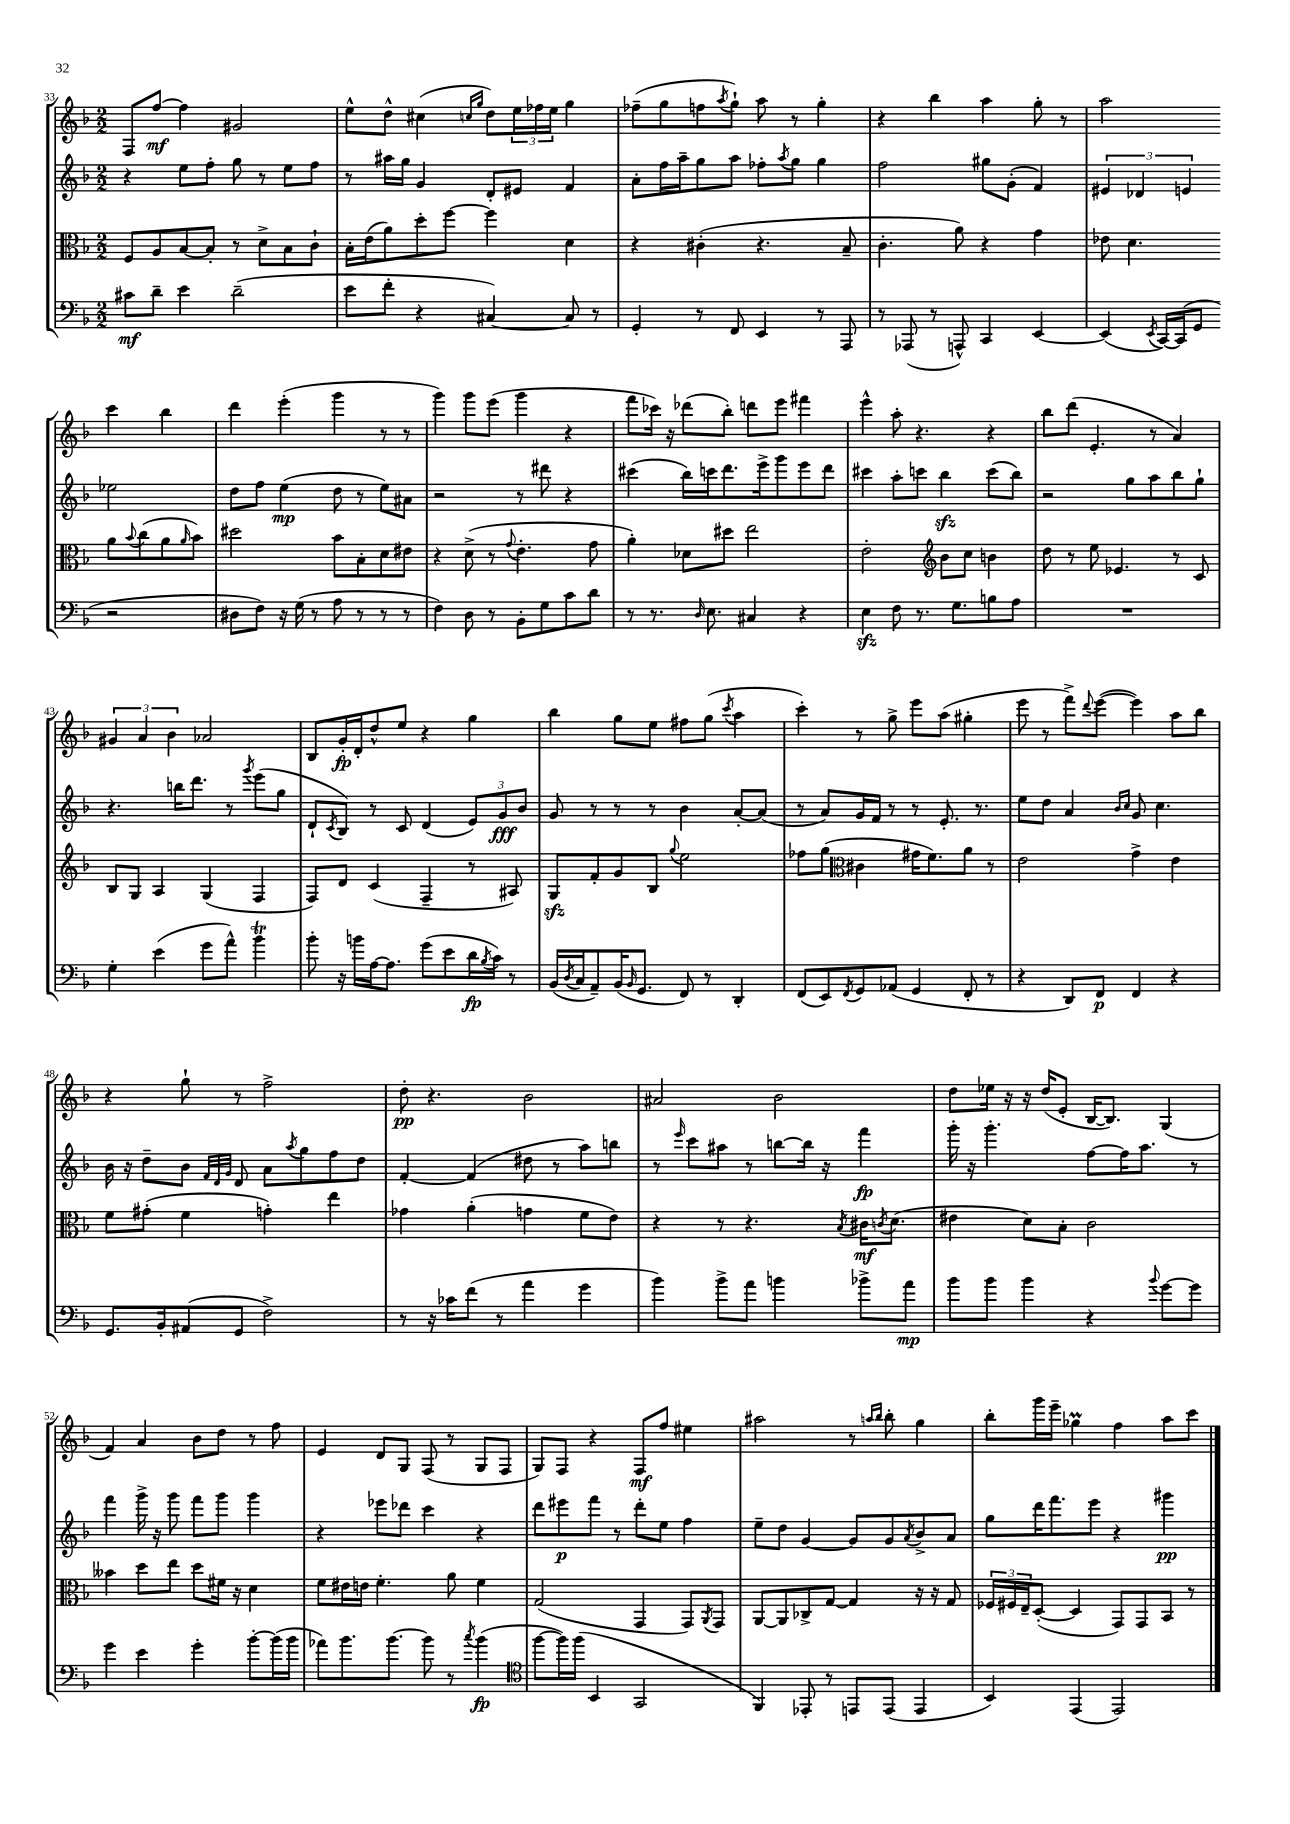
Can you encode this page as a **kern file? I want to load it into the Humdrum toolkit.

**kern	**dynam	**kern	**dynam	**kern	**dynam	**kern	**dynam
*part4	*part4	*part3	*part3	*part2	*part2	*part1	*part1
*staff4	*staff4	*staff3	*staff3	*staff2	*staff2	*staff1	*staff1
*clefF4	*	*clefC3	*	*clefG2	*	*clefG2	*
*k[b-]	*	*k[b-]	*	*k[b-]	*	*k[b-]	*
*M2/2	*	*M2/2	*	*M2/2	*	*M2/2	*
=33	=33	=33	=33	=33	=33	=33	=33
8c#X\L	mf	8F/L	.	4r	.	8F/L	.
8d~\J	.	8A/	.	.	.	[8ff/J	mf
4e\	.	[8B-/	.	8ee\L	.	4ff\]	.
.	.	8B-'/J]	.	8ff'\J	.	.	.
(2d~\	.	8r	.	8gg\	.	2g#X/	.
.	.	8d^\L	.	8r	.	.	.
.	.	8B-\	.	8ee\L	.	.	.
.	.	8c`\J	.	8ff\J	.	.	.
=34	=34	=34	=34	=34	=34	=34	=34
8e\L	.	16B-'\LL	.	8r	.	8ee^^\L	.
.	.	(16e\J	.	.	.	.	.
8f'\J	.	8a\)	.	16aa#X\LL	.	8dd^^\J	.
.	.	.	.	16gg\JJ	.	.	.
4r	.	8dd'\	.	4g/	.	(4cc#X\	.
.	.	[8ff\J	.	.	.	.	.
.	.	.	.	.	.	16qqccn/LL	.
.	.	.	.	.	.	16qqgg/JJ	.
[4C#X/)	.	4ff\]	.	8d'/L	.	8dd\L)	.
.	.	.	.	8e#X/J	.	24ee\L	.
.	.	.	.	.	.	24ff-X\	.
.	.	.	.	.	.	24ee\JJ	.
8C#/]	.	4d\	.	4f/	.	4gg\	.
8r	.	.	.	.	.	.	.
=35	=35	=35	=35	=35	=35	=35	=35
4GG'/	.	4r	.	8a'\L	.	(8ff-X~\L	.
.	.	.	.	16ff\L	.	8gg\	.
.	.	.	.	16aa~\J	.	.	.
8r	.	(4c#X'\	.	8gg\	.	8ffn\	.
.	.	.	.	.	.	8qaa/	.
8FF/	.	.	.	8aa\J	.	8gg`\J)	.
4EE/	.	4.r	.	8ff-X'\L	.	8aa\	.
.	.	.	.	8qaa/	.	.	.
.	.	.	.	8gg\J	.	8r	.
8r	.	.	.	4gg\	.	4gg'\	.
8AAA/	.	8B-~/	.	.	.	.	.
=36	=36	=36	=36	=36	=36	=36	=36
8r	.	4.c'\	.	2ff\	.	4r	.
(8AAA-X/	.	.	.	.	.	.	.
8r	.	.	.	.	.	4bb-\	.
8AAAn^^/)	.	8a\)	.	.	.	.	.
4CC/	.	4r	.	8gg#X\L	.	4aa\	.
.	.	.	.	(8g'\J	.	.	.
[4EE/	.	4g\	.	4f/)	.	8gg'\	.
.	.	.	.	.	.	8r	.
=37	=37	=37	=37	=37	=37	=37	=37
(4EE/]	.	8e-X\	.	6e#X/	.	2aa\	.
.	.	4.d\	.	.	.	.	.
.	.	.	.	6d-X/	.	.	.
8qEE/	.	.	.	.	.	.	.
[16CC/LL)	.	.	.	.	.	.	.
(16CC/J]	.	.	.	.	.	.	.
.	.	.	.	6en/	.	.	.
8GG/J	.	.	.	.	.	.	.
2r	.	8a\L	.	2ee-X\	.	4ccc\	.
.	.	8qqb-/	.	.	.	.	.
.	.	(8cc\	.	.	.	.	.
.	.	8a\	.	.	.	4bb-\	.
.	.	16qqa/	.	.	.	.	.
.	.	8b-\J)	.	.	.	.	.
!!LO:LB:g=z
=38	=38	=38	=38	=38	=38	=38	=38
8D#X\L	.	2dd#X\	.	8dd\L	.	4ddd\	.
8F\J)	.	.	.	8ff\J	.	.	.
16r	.	.	.	(4ee\	mp	(4eee'\	.
(16G\	.	.	.	.	.	.	.
8r	.	.	.	.	.	.	.
8A\	.	8b-\L	.	8dd\	.	4ggg\	.
8r	.	8B-'\	.	8r	.	.	.
8r	.	8d\	.	8ee\L)	.	8r	.
8r	.	8e#X\J	.	8a#X\J	.	8r	.
=39	=39	=39	=39	=39	=39	=39	=39
4F\)	.	4r	.	2r	.	4ggg\)	.
8D\	.	(8d^\	.	.	.	8ggg\L	.
8r	.	8r	.	.	.	(8eee\J	.
.	.	8qqg/	.	.	.	.	.
8BB-'\L	.	4.e'\	.	8r	.	4ggg\	.
8G\	.	.	.	8ddd#X\	.	.	.
8c\	.	.	.	4r	.	4r	.
8d\J	.	8g\	.	.	.	.	.
=40	=40	=40	=40	=40	=40	=40	=40
8r	.	4a'\)	.	(4ccc#X\	.	8fff\L	.
8.r	.	.	.	.	.	16ccc-X\Jk)	.
.	.	.	.	.	.	16r	.
.	.	8d-X\L	.	16bb-\LL)	.	(8ddd-X\L	.
16qqD/	.	.	.	.	.	.	.
8.E\	.	.	.	16cccn\J	.	.	.
.	.	8dd#X\J	.	8.ddd\	.	8bb-'\J)	.
4C#X/	.	2ee\	.	.	.	8dddn\L	.
.	.	.	.	16eee^\k	.	.	.
.	.	.	.	8ggg\	.	8eee\J	.
4r	.	.	.	8eee\	.	4fff#X\	.
.	.	.	.	8ddd\J	.	.	.
=41	=41	=41	=41	=41	=41	=41	=41
4Ezz\	.	2e'\	.	4ccc#X\	.	4eee^^\	.
8F\	.	.	.	8aa'\L	.	8aa'\	.
8.r	.	.	.	8cccn\J	.	4.r	.
*	*	*clefG2	*	*	*	*	*
.	.	8b-\L	.	4bb-zz\	.	.	.
8.G\L	.	.	.	.	.	.	.
.	.	8cc\J	.	.	.	.	.
8Bn\	.	4bn\	.	(8ccc\L	.	4r	.
8A\J	.	.	.	8bb-\J)	.	.	.
=42	=42	=42	=42	=42	=42	=42	=42
1r	.	8dd\	.	2r	.	8bb-\L	.
.	.	8r	.	.	.	(8ddd\J	.
.	.	8ee\	.	.	.	4.e'/	.
.	.	4.e-X/	.	.	.	.	.
.	.	.	.	8gg\L	.	.	.
.	.	.	.	8aa\	.	8r	.
.	.	8r	.	8bb-\	.	4a/)	.
.	.	8c/	.	8gg`\J	.	.	.
!!LO:LB:g=z
=43	=43	=43	=43	=43	=43	=43	=43
4G'\	.	8B-/L	.	4.r	.	6g#X/	.
.	.	8G/J	.	.	.	.	.
.	.	.	.	.	.	6a/	.
(4e\	.	4A/	.	.	.	.	.
.	.	.	.	.	.	6b-\	.
.	.	.	.	16bbn\KL	.	.	.
.	.	.	.	8.ddd\J	.	.	.
8g\L	.	(4G/	.	.	.	2a-X/	.
8a^^\J)	.	.	.	8r	.	.	.
.	.	.	.	8qggg/	.	.	.
4b-T\	.	4F/	.	(8eee\L	.	.	.
.	.	.	.	8gg\J	.	.	.
=44	=44	=44	=44	=44	=44	=44	=44
8b-'\	.	8F/L)	.	8d`/L	.	8B-/L	.
.	.	.	.	8qc/	.	.	.
16r	.	8d/J	.	8B-/J)	.	16g'/L	fp
16bn\LL	.	.	.	.	.	16d'/J	.
[16A\J	.	(4c/	.	8r	.	8dd^^/	.
8.A\J]	.	.	.	.	.	.	.
.	.	.	.	8c/	.	8ee/J	.
(8g\L	.	4F~/	.	(4d/	.	4r	.
8e\	.	.	.	.	.	.	.
16d\L	fp	8r	.	12e/L)	.	4gg\	.
8qB-/	.	.	.	.	.	.	.
16c\JJ)	.	.	.	.	.	.	.
.	.	.	.	12g/	fff	.	.
8r	.	8A#X/)	.	.	.	.	.
.	.	.	.	12b-/J	.	.	.
=45	=45	=45	=45	=45	=45	=45	=45
(16BB-/LL	.	8Gzz/L	.	8g/	.	4bb-\	.
8qD/	.	.	.	.	.	.	.
16C/J	.	.	.	.	.	.	.
8AA~/)	.	8f'/	.	8r	.	.	.
(16BB-/K	.	8g/	.	8r	.	8gg\L	.
16qqBB-/	.	.	.	.	.	.	.
8.GG/J	.	.	.	.	.	.	.
.	.	8B-/J	.	8r	.	8ee\J	.
.	.	8qqgg/	.	.	.	.	.
8FF/)	.	2ee\	.	4b-\	.	8ff#X\L	.
8r	.	.	.	.	.	(8gg\J	.
.	.	.	.	.	.	8qccc/	.
4DD'/	.	.	.	[8a'/L	.	4aa\	.
.	.	.	.	(8a/J]	.	.	.
=46	=46	=46	=46	=46	=46	=46	=46
(8FF/L	.	8ff-X\L	.	8r	.	4ccc'\)	.
8EE/)	.	(8gg\J	.	8a/L)	.	.	.
8qFF/	.	.	.	.	.	.	.
*	*	*clefC3	*	*	*	*	*
8GG/	.	4c#X\	.	16g/L	.	8r	.
.	.	.	.	16f/JJ	.	.	.
(8AA-X/J	.	.	.	8r	.	8gg^\	.
4GG/	.	16g#X\KL	.	8r	.	8eee\L	.
.	.	8.f\)	.	.	.	.	.
.	.	.	.	8.e'/	.	(8aa\J	.
8FF'/	.	8a\J	.	.	.	4gg#X'\	.
.	.	.	.	8.r	.	.	.
8r	.	8r	.	.	.	.	.
=47	=47	=47	=47	=47	=47	=47	=47
4r	.	2e\	.	8ee\L	.	8eee\	.
.	.	.	.	8dd\J	.	8r	.
8DD/L)	.	.	.	4a/	.	8fff^\L)	.
.	.	.	.	.	.	8qqddd/	.
8FF/J	p	.	.	.	.	([8eee\J	.
.	.	.	.	16qqb-/LL	.	.	.
.	.	.	.	16qqcc/JJ	.	.	.
4FF/	.	4g^\	.	8g/	.	4eee\])	.
.	.	.	.	4.cc\	.	.	.
4r	.	4e\	.	.	.	8aa\L	.
.	.	.	.	.	.	8bb-\J	.
!!LO:LB:g=z
=48	=48	=48	=48	=48	=48	=48	=48
8.GG/L	.	8f\L	.	16b-\	.	4r	.
.	.	.	.	16r	.	.	.
.	.	(8g#X'\J	.	8dd~\L	.	.	.
16BB-'/k	.	.	.	.	.	.	.
(8AA#X/	.	4f\	.	8b-\J	.	8gg`\	.
.	.	.	.	32qqf/LLL	.	.	.
.	.	.	.	32qqd/	.	.	.
.	.	.	.	32qqg/JJJ	.	.	.
8GG/J	.	.	.	8d/	.	8r	.
2F^\)	.	4gn'\)	.	8a\L	.	2ff^\	.
.	.	.	.	8qaa/	.	.	.
.	.	.	.	8gg\	.	.	.
.	.	4ee\	.	8ff\	.	.	.
.	.	.	.	8dd\J	.	.	.
=49	=49	=49	=49	=49	=49	=49	=49
8r	.	4g-X\	.	[4f'/	.	8dd'\	pp
16r	.	.	.	.	.	4.r	.
16c-X\KL	.	.	.	.	.	.	.
(8f\J	.	(4a'\	.	(4f/]	.	.	.
8r	.	.	.	.	.	.	.
4a\	.	4gn\	.	8dd#X\	.	2b-\	.
.	.	.	.	8r	.	.	.
4g\	.	8f\L	.	8aa\L)	.	.	.
.	.	8e\J)	.	8bbn\J	.	.	.
=50	=50	=50	=50	=50	=50	=50	=50
4b-\)	.	4r	.	8r	.	2a#X/	.
.	.	.	.	16qqeee/	.	.	.
.	.	.	.	8ccc\L	.	.	.
8b-^\L	.	8r	.	8aa#X\J	.	.	.
8a\J	.	4.r	.	8r	.	.	.
4bn\	.	.	.	[8bbn\L	.	2b-\	.
.	.	.	.	16bb\Jk]	.	.	.
.	.	.	.	16r	.	.	.
.	.	8qB-/	.	.	.	.	.
8b-X^\L	.	16c#X\KL	mf	4fff\	fp	.	.
.	.	8qcn/	.	.	.	.	.
.	.	(8.d\J	.	.	.	.	.
8a\J	mp	.	.	.	.	.	.
=51	=51	=51	=51	=51	=51	=51	=51
8b-\L	.	4e#X\	.	16ggg'\	.	8dd\L	.
.	.	.	.	16r	.	.	.
8b-\J	.	.	.	4.ggg'\	.	16ee-X\Jk	.
.	.	.	.	.	.	16r	.
4b-\	.	8d\L)	.	.	.	16r	.
.	.	.	.	.	.	(16dd/KL	.
.	.	8B-'\J	.	.	.	8e'/J	.
4r	.	2c\	.	[8ff\L	.	[16B-/KL	.
.	.	.	.	.	.	8.B-/J])	.
.	.	.	.	16ff\K]	.	.	.
.	.	.	.	8.aa\J	.	.	.
8qqb-/	.	.	.	.	.	.	.
[8g\L	.	.	.	.	.	(4G/	.
8g\J]	.	.	.	8r	.	.	.
!!LO:LB:g=z
=52	=52	=52	=52	=52	=52	=52	=52
4g\	.	4b--X\	.	4fff\	.	4f/)	.
4e\	.	8dd\L	.	16ggg^\	.	4a/	.
.	.	.	.	16r	.	.	.
.	.	8ee\J	.	8ggg\	.	.	.
4g'\	.	8dd\L	.	8fff\L	.	8b-\L	.
.	.	16f#X\Jk	.	8ggg\J	.	8dd\J	.
.	.	16r	.	.	.	.	.
[8b-'\L	.	4d\	.	4ggg\	.	8r	.
(16b-\L]	.	.	.	.	.	8ff\	.
16b-\JJ	.	.	.	.	.	.	.
=53	=53	=53	=53	=53	=53	=53	=53
8a-X\L)	.	8f\L	.	4r	.	4e/	.
8.b-\	.	16e#X\L	.	.	.	.	.
.	.	16en\JJ	.	.	.	.	.
.	.	4.f'\	.	8eee-X\L	.	8d/L	.
[8.b-\J	.	.	.	.	.	.	.
.	.	.	.	8ddd-X\J	.	8G/J	.
8b-\]	.	.	.	4ccc\	.	(8F/	.
8r	.	8a\	.	.	.	8r	.
8qcc/	.	.	.	.	.	.	.
(4b-\	fp	4f\	.	4r	.	8G/L	.
.	.	.	.	.	.	8F/J	.
=54	=54	=54	=54	=54	=54	=54	=54
*clefC4	*	*	*	*	*	*	*
[8ff\L	.	(2G/	.	8ddd\L	.	8G/L)	.
16ff\L])	.	.	.	8eee#X\	p	8F/J	.
(16ff\JJ	.	.	.	.	.	.	.
4BB-/	.	.	.	8fff\J	.	4r	.
.	.	.	.	8r	.	.	.
2GG/	.	4GG/	.	8ddd'\L	.	8F/L	mf
.	.	.	.	8ee\J	.	8ff/J	.
.	.	8GG/L)	.	4ff\	.	4ee#X\	.
.	.	8qAA/	.	.	.	.	.
.	.	8GG/J	.	.	.	.	.
=55	=55	=55	=55	=55	=55	=55	=55
4FF/)	.	[8AA/L	.	8ee~\L	.	2aa#X\	.
.	.	8AA/]	.	8dd\J	.	.	.
8EE-X'/	.	8C-X^/	.	[4g/	.	.	.
8r	.	[8G/J	.	.	.	.	.
8EEn/L	.	4G/]	.	8g/L]	.	8r	.
.	.	.	.	.	.	16qqaan/LL	.
.	.	.	.	.	.	16qqbb-/JJ	.
(8EE/J	.	.	.	8g/	.	8bb-'\	.
.	.	.	.	8qa/	.	.	.
4EE/	.	16r	.	8b-^/	.	4gg\	.
.	.	16r	.	.	.	.	.
.	.	8G/	.	8a/J	.	.	.
=56	=56	=56	=56	=56	=56	=56	=56
4BB-/)	.	24F-X/LL	.	8gg\L	.	8bb-'\L	.
.	.	24F#X/	.	.	.	.	.
.	.	24E~/J	.	.	.	.	.
.	.	([8D'/J	.	16ddd\K	.	16ggg\L	.
.	.	.	.	8.fff\	.	16eee~\JJ	.
(4EE/	.	4D/]	.	.	.	4gg-XM\	.
.	.	.	.	8eee\J	.	.	.
2EE/)	.	8GG/L)	.	4r	.	4ff\	.
.	.	8GG/	.	.	.	.	.
.	.	8BB-/J	.	4ggg#X\	pp	8aa\L	.
.	.	8r	.	.	.	8ccc\J	.
==	==	==	==	==	==	==	==
*-	*-	*-	*-	*-	*-	*-	*-
